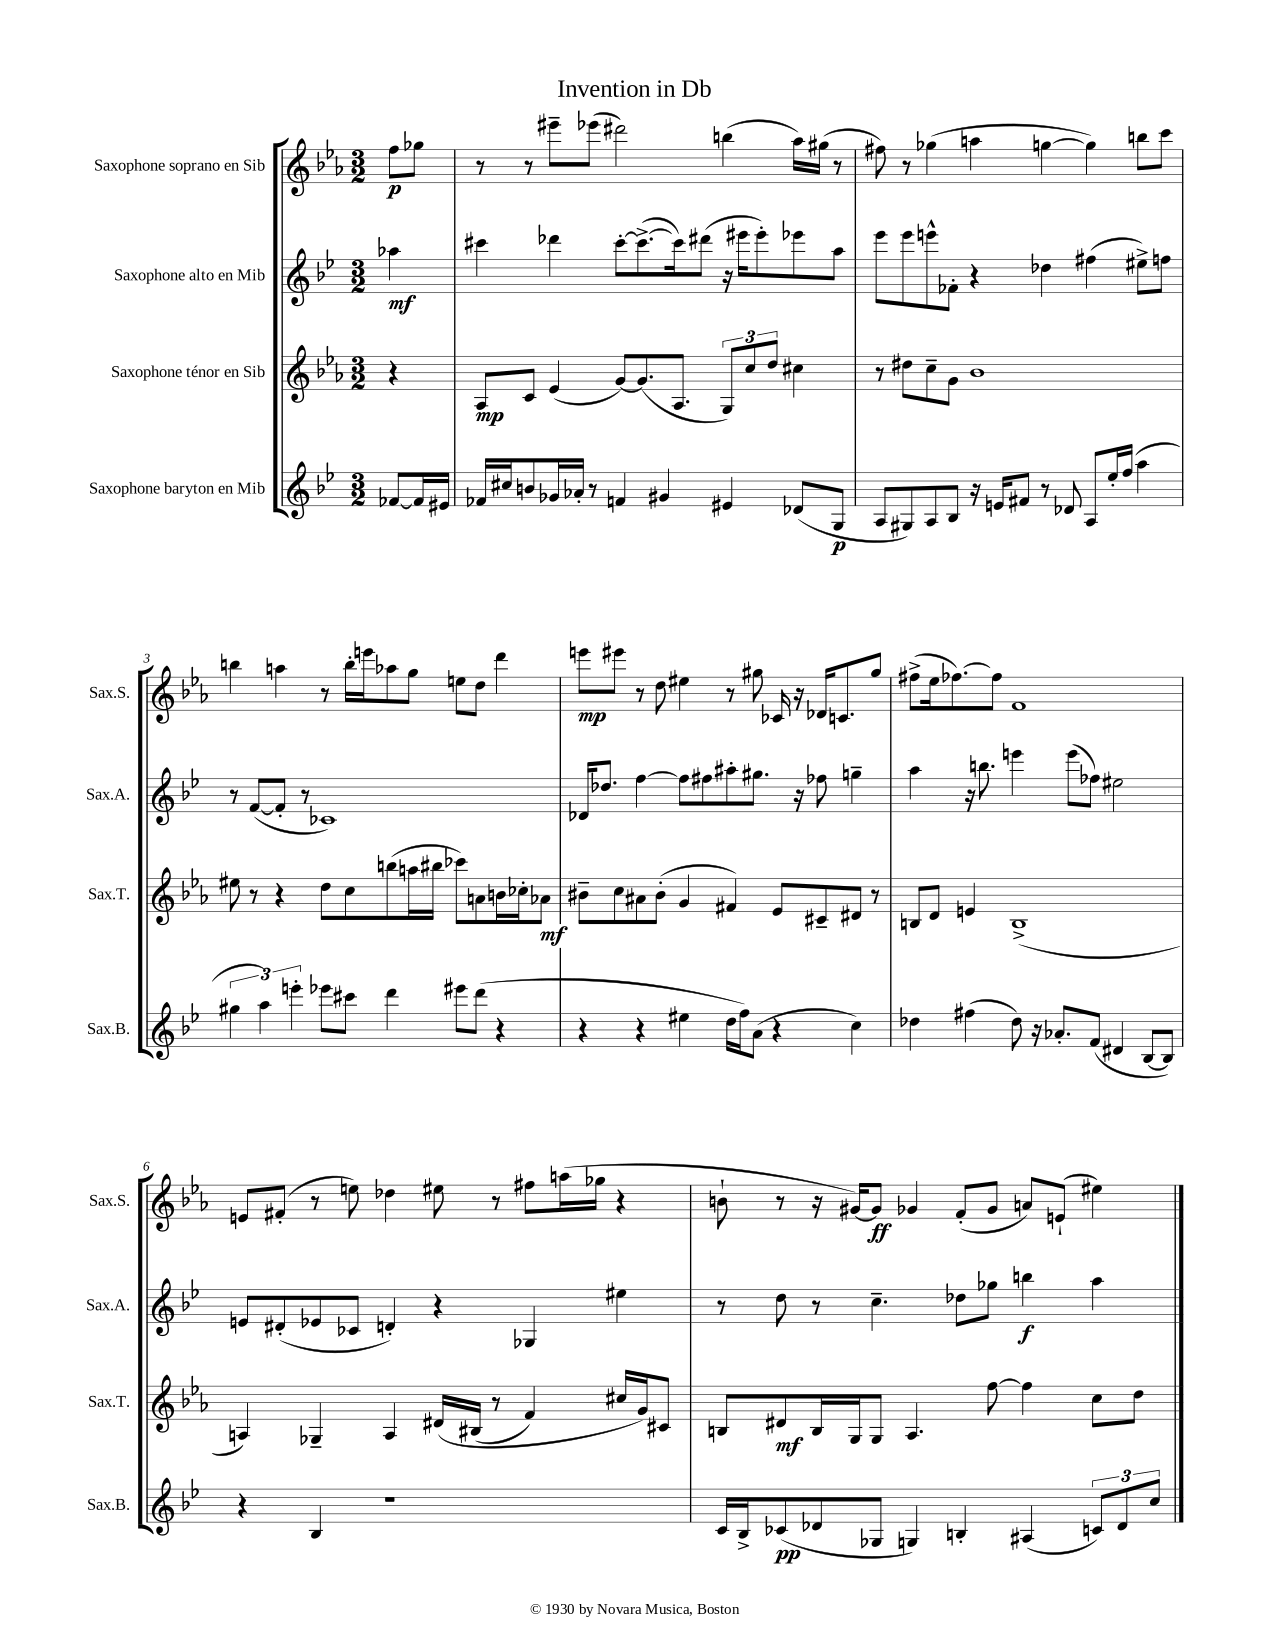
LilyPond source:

\header { title = "Invention in Db" }
<<
\new StaffGroup <<
\new Staff = "s0" \with { instrumentName = "Saxophone soprano en Sib" shortInstrumentName = "Sax.S." } {
    \clef treble \key ees \major \numericTimeSignature \time 3/2 \partial 4
    f''8\p ges''8 |
    r8 r8 eis'''8-- ees'''8( dis'''2) b''4( aes''16) gis''16( r8 |
    fis''8) r8 ges''4( a''4 g''4~ g''4) b''8 c'''8 |
    b''4 a''4 r8 b''16-. e'''16 aes''8 g''8 e''8 d''8 d'''4 |
    e'''8\mp eis'''8 r8 d''8 eis''4 r8 gis''8 ces'16 r16 des'16 c'8. gis''8 |
    fis''8->( ees''16 fes''8.~) fes''8 f'1 |
    e'8 fis'8-.( r8 e''8) des''4 eis''8 r8 fis''8 a''16( ges''16 r4 |
    b'8-! r8 r16 gis'16~) gis'8\ff ges'4 f'8-.( ges'8 a'8) e'8-!( eis''4) \bar "|." |
}
\new Staff = "s1" \with { instrumentName = "Saxophone alto en Mib" shortInstrumentName = "Sax.A." } {
    \clef treble \key bes \major \numericTimeSignature \time 3/2 \partial 4
    aes''4\mf |
    cis'''4 des'''4 cis'''8~-. cis'''8.~->( cis'''16) dis'''8( r16 eis'''16 eis'''8-.) ees'''8 a''8 |
    ees'''8 ees'''8 e'''8-^ fes'8-. r4 des''4 fis''4( eis''8->) f''8 |
    r8 f'8~( f'8-. r8 ces'1) |
    des'16 des''8. f''4~ f''8 fis''8 ais''8-. gis''8. r16 fes''8 g''4-- |
    a''4 r16 b''8. e'''4 e'''8( fes''8) eis''2 |
    e'8 dis'8-.( ees'8 ces'8 d'4-.) r4 ges4 eis''4 |
    r8 d''8 r8 c''4.-- des''8 ges''8 b''4\f a''4 \bar "|." |
}
\new Staff = "s2" \with { instrumentName = "Saxophone ténor en Sib" shortInstrumentName = "Sax.T." } {
    \clef treble \key ees \major \numericTimeSignature \time 3/2 \partial 4
    r4 |
    aes8\mp c'8 ees'4( g'8~) g'8.( aes8. \tuplet 3/2 { g8) c''8 d''8 } cis''4 |
    r8 dis''8 c''8-- g'8 bes'1 |
    eis''8 r8 r4 d''8 c''8 b''8( a''16 bis''16 ces'''8) a'8 b'16 ces''16-. aes'8\mf |
    bis'8-- c''8 ais'8 bis'8-.( g'4 fis'4) ees'8 cis'8-- dis'8 r8 |
    b8 d'8 e'4 b1->( |
    a4) ges4-- a4 dis'16\( bis16( r8 f'4) cis''16 g'16\) cis'8 |
    b8 dis'8\mf b16 g16 g8 aes4. f''8~ f''4 c''8 d''8 \bar "|." |
}
\new Staff = "s3" \with { instrumentName = "Saxophone baryton en Mib" shortInstrumentName = "Sax.B." } {
    \clef treble \key bes \major \numericTimeSignature \time 3/2 \partial 4
    fes'8~ fes'16 eis'16 |
    fes'16 cis''16 b'8 ges'16 aes'16-. r8 f'4 gis'4 eis'4 des'8( g8\p |
    a8 gis8) a8 bes8 r16 e'16 fis'8 r8 des'8 a8 ees''16-. f''16( a''4 |
    \tuplet 3/2 { gis''4 a''4) e'''4-. } ees'''8 cis'''8 d'''4 eis'''8 d'''8( r4 |
    r4 r4 eis''4 d''16 f''16) a'8( r4 c''4) |
    des''4 fis''4( des''8) r16 aes'8.-. f'8( dis'4 bes8~ bes8) |
    r4 bes4 r1 |
    c'16 bes16-> ces'8\pp( des'8 ges8 g4) b4-. ais4( \tuplet 3/2 { c'8) des'8 c''8 } \bar "|." |
}
>>
>>
